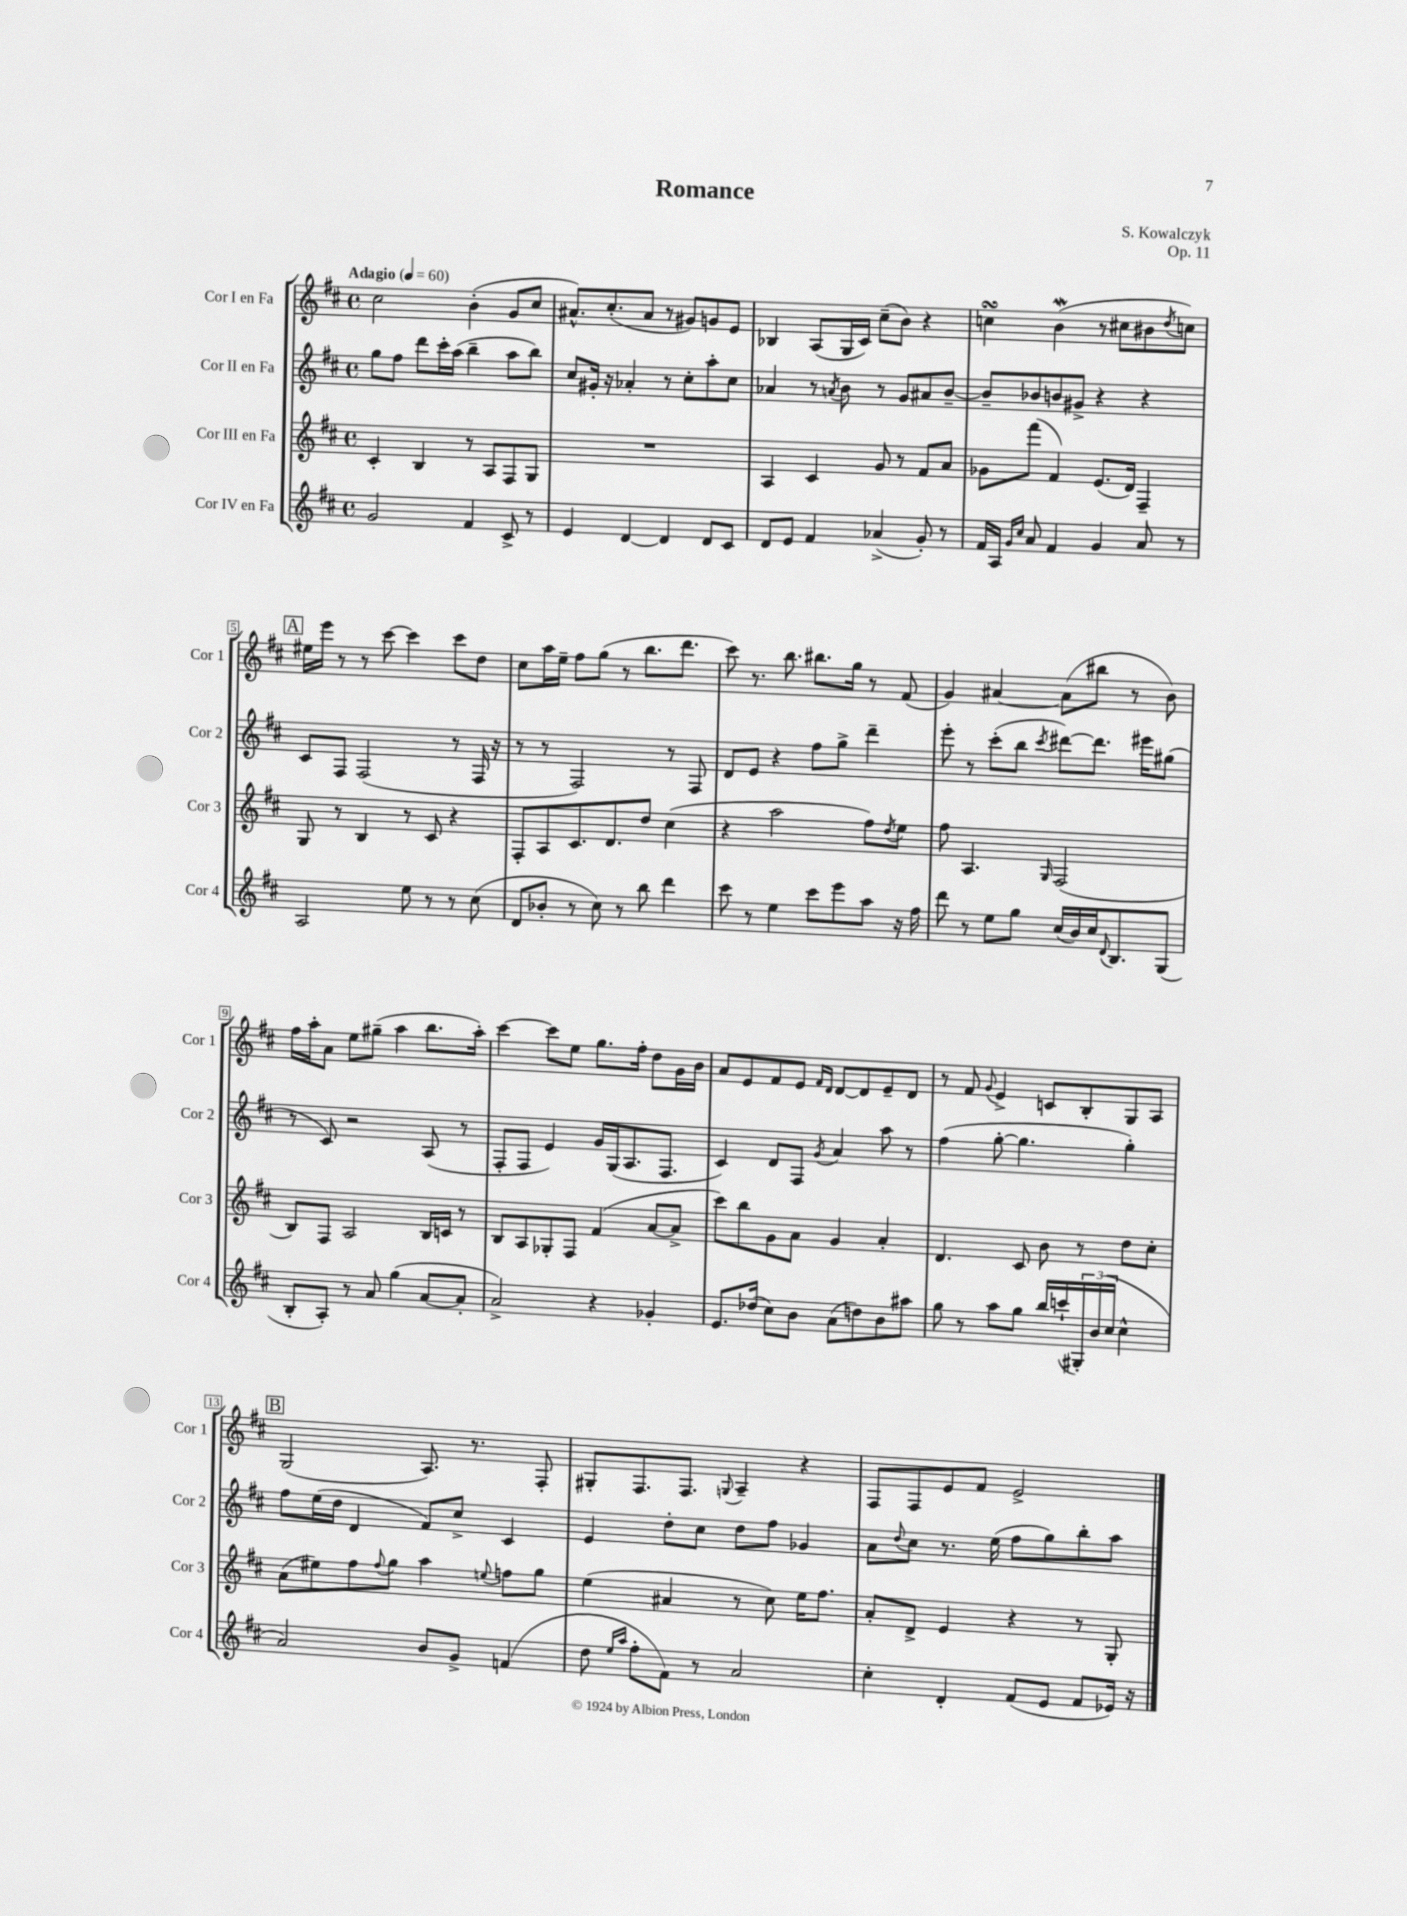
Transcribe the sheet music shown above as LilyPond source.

\header { title = "Romance" composer = "S. Kowalczyk" opus = "Op. 11" }
<<
\new StaffGroup <<
\new Staff = "s0" \with { instrumentName = "Cor I en Fa" shortInstrumentName = "Cor 1" } {
    \clef treble \key d \major \defaultTimeSignature \time 4/4 \tempo "Adagio" 4 = 60
    cis''2 b'4-.( g'8 cis''8 |
    ais'8.-^) cis''8.-.( ais'8 r8 gis'8) g'8 e'8 |
    bes4 a8( g16 cis'16) cis''8--( b'8) r4 |
    c''4\turn b'4\mordent( r8 cis''8 bis'8 \acciaccatura { d''8 } c''8) |
    \mark \markup { \box "A" } eis''16 e'''16 r8 r8 cis'''8~ cis'''4 cis'''8 d''8 |
    cis''8 a''16 e''16-- fis''8 g''8( r8 b''8. d'''8. |
    cis'''8) r8. b''8. bis''8. g''16 r8 fis'8( |
    g'4) ais'4~ ais'8( bis''8 r8 b'8) |
    fis''16 a''16-. a'8 e''8 gis''8--( a''4 b''8. a''16-.) |
    cis'''4~ cis'''8 e''8 g''8. fis''16-. d''8 g'16 b'16 |
    a'8 e'8 fis'8 e'8 \grace { fis'16 d'16 } d'8~ d'8 e'8-- d'8 |
    r8 fis'8 \appoggiatura { g'8 } e'4-> c'8 b8-. g8 a8 |
    \mark \markup { \box "B" } g2( a8.) r8. fis8-. |
    gis8-. fis8. fis8. \appoggiatura { g8 } a4-- r4 |
    fis8 fis8 e'8 fis'8 e'2-> \bar "|." |
}
\new Staff = "s1" \with { instrumentName = "Cor II en Fa" shortInstrumentName = "Cor 2" } {
    \clef treble \key d \major \defaultTimeSignature \time 4/4
    g''8 fis''8 d'''8 cis'''16-. a''16( b''4-- a''8 b''8) |
    cis''8 gis'16-. r16 aes'4-. r8 cis''8-. a''8-. cis''8 |
    aes'4 r8 \acciaccatura { a'8 } b'8 r8 g'8 ais'8 b'8~-- |
    b'8-- bes'8 b'8 gis'8-> r4 r4 |
    \mark \markup { \box "A" } cis'8 fis8 fis2( r8 fis16 r16 |
    r8 r8 fis2) r8 fis8 |
    d'8 e'8 r4 fis''8 g''8-> d'''4-- |
    e'''8-. r8 cis'''8-.( b''8 \acciaccatura { cis'''8 } dis'''8~) dis'''8. eis'''16 gis''8( |
    r8 cis'8) r2 a8( r8 |
    fis8-. fis8 e'4) g'16 g16( a8. fis8. |
    cis'4) d'8 fis8 \acciaccatura { g'8 } a'4 a''8 r8 |
    fis''4( g''8~-. g''4. g''4-.) |
    \mark \markup { \box "B" } fis''8 e''16( d''16 d'4 fis'8) cis''8-> cis'4 |
    e'4 d''8-. cis''8 d''8 fis''8 ges'4 |
    a'8 \appoggiatura { d''8 } cis''8 r8. e''16( fis''8 g''8) b''8-. a''8 \bar "|." |
}
\new Staff = "s2" \with { instrumentName = "Cor III en Fa" shortInstrumentName = "Cor 3" } {
    \clef treble \key d \major \defaultTimeSignature \time 4/4
    cis'4-. b4 r8 a8 fis8 g8 |
    R1 |
    a4 cis'4 g'8 r8 fis'8 a'8 |
    ges'8 fis'''8( fis'4) e'8.( d'16) fis4-- |
    \mark \markup { \box "A" } g8 r8 b4 r8 cis'8 r4 |
    fis8-. a8 cis'8. d'8. d''8 cis''4( |
    r4 a''2 fis''8) \acciaccatura { d''8 } e''8 |
    fis''8 a4. \grace { g16 } fis2( |
    b8) fis8 a2 b16 c'16 r8 |
    b8 a8 ges8-. fis8 fis'4( a'8~ a'8-> |
    cis'''8) b''8 g'8 a'8 g'4 a'4-. |
    d'4. cis'8 b'8 r8 d''8 cis''8-. |
    \mark \markup { \box "B" } a'8( eis''8) fis''8 \appoggiatura { fis''8 } g''8 a''4 \appoggiatura { e''8 } f''8 g''8 |
    e''4( ais'4 r8 cis''8) e''16 fis''8. |
    a'8-. d'8-> e'4 r4 r8 g8-. \bar "|." |
}
\new Staff = "s3" \with { instrumentName = "Cor IV en Fa" shortInstrumentName = "Cor 4" } {
    \clef treble \key d \major \defaultTimeSignature \time 4/4
    g'2 fis'4 cis'8-> r8 |
    e'4 d'4~ d'4 d'8 cis'8 |
    d'8 e'8 fis'4 aes'4->( g'8-.) r8 |
    fis'16 a16 \grace { g'16 cis''16 } a'8 fis'4 g'4 a'8 r8 |
    \mark \markup { \box "A" } a2 e''8 r8 r8 cis''8( |
    d'8 bes'8-. r8 cis''8) r8 b''8 d'''4 |
    cis'''8 r8 e''4 cis'''8 e'''8 a''8 r16 fis''16 |
    d'''8 r8 e''8 g''8 cis''16( b'16) cis''16 \appoggiatura { d'8 } b8. g8( |
    b8-. a8-.) r8 a'8 g''4( a'8~ a'8-. |
    a'2->) r4 ges'4-. |
    e'8. des''16( cis''8) b'8 a'8( d''8) b'8 ais''8 |
    g''8 r8 a''8 g''8 b''16 c'''16-!( \tuplet 3/2 { gis16-.) b'16( cis''16 } cis''4-^ |
    \mark \markup { \box "B" } a'2) b'8 g'8-> f'4( |
    d''8 \grace { e''16 a''16 } fis''8-. fis'8) r8 a'2 |
    cis''4-. d'4-. fis'8( e'8 fis'8 ees'16) r16 \bar "|." |
}
>>
>>
\layout { \context { \Score \override BarNumber.stencil = #(make-stencil-boxer 0.1 0.3 ly:text-interface::print) } }
